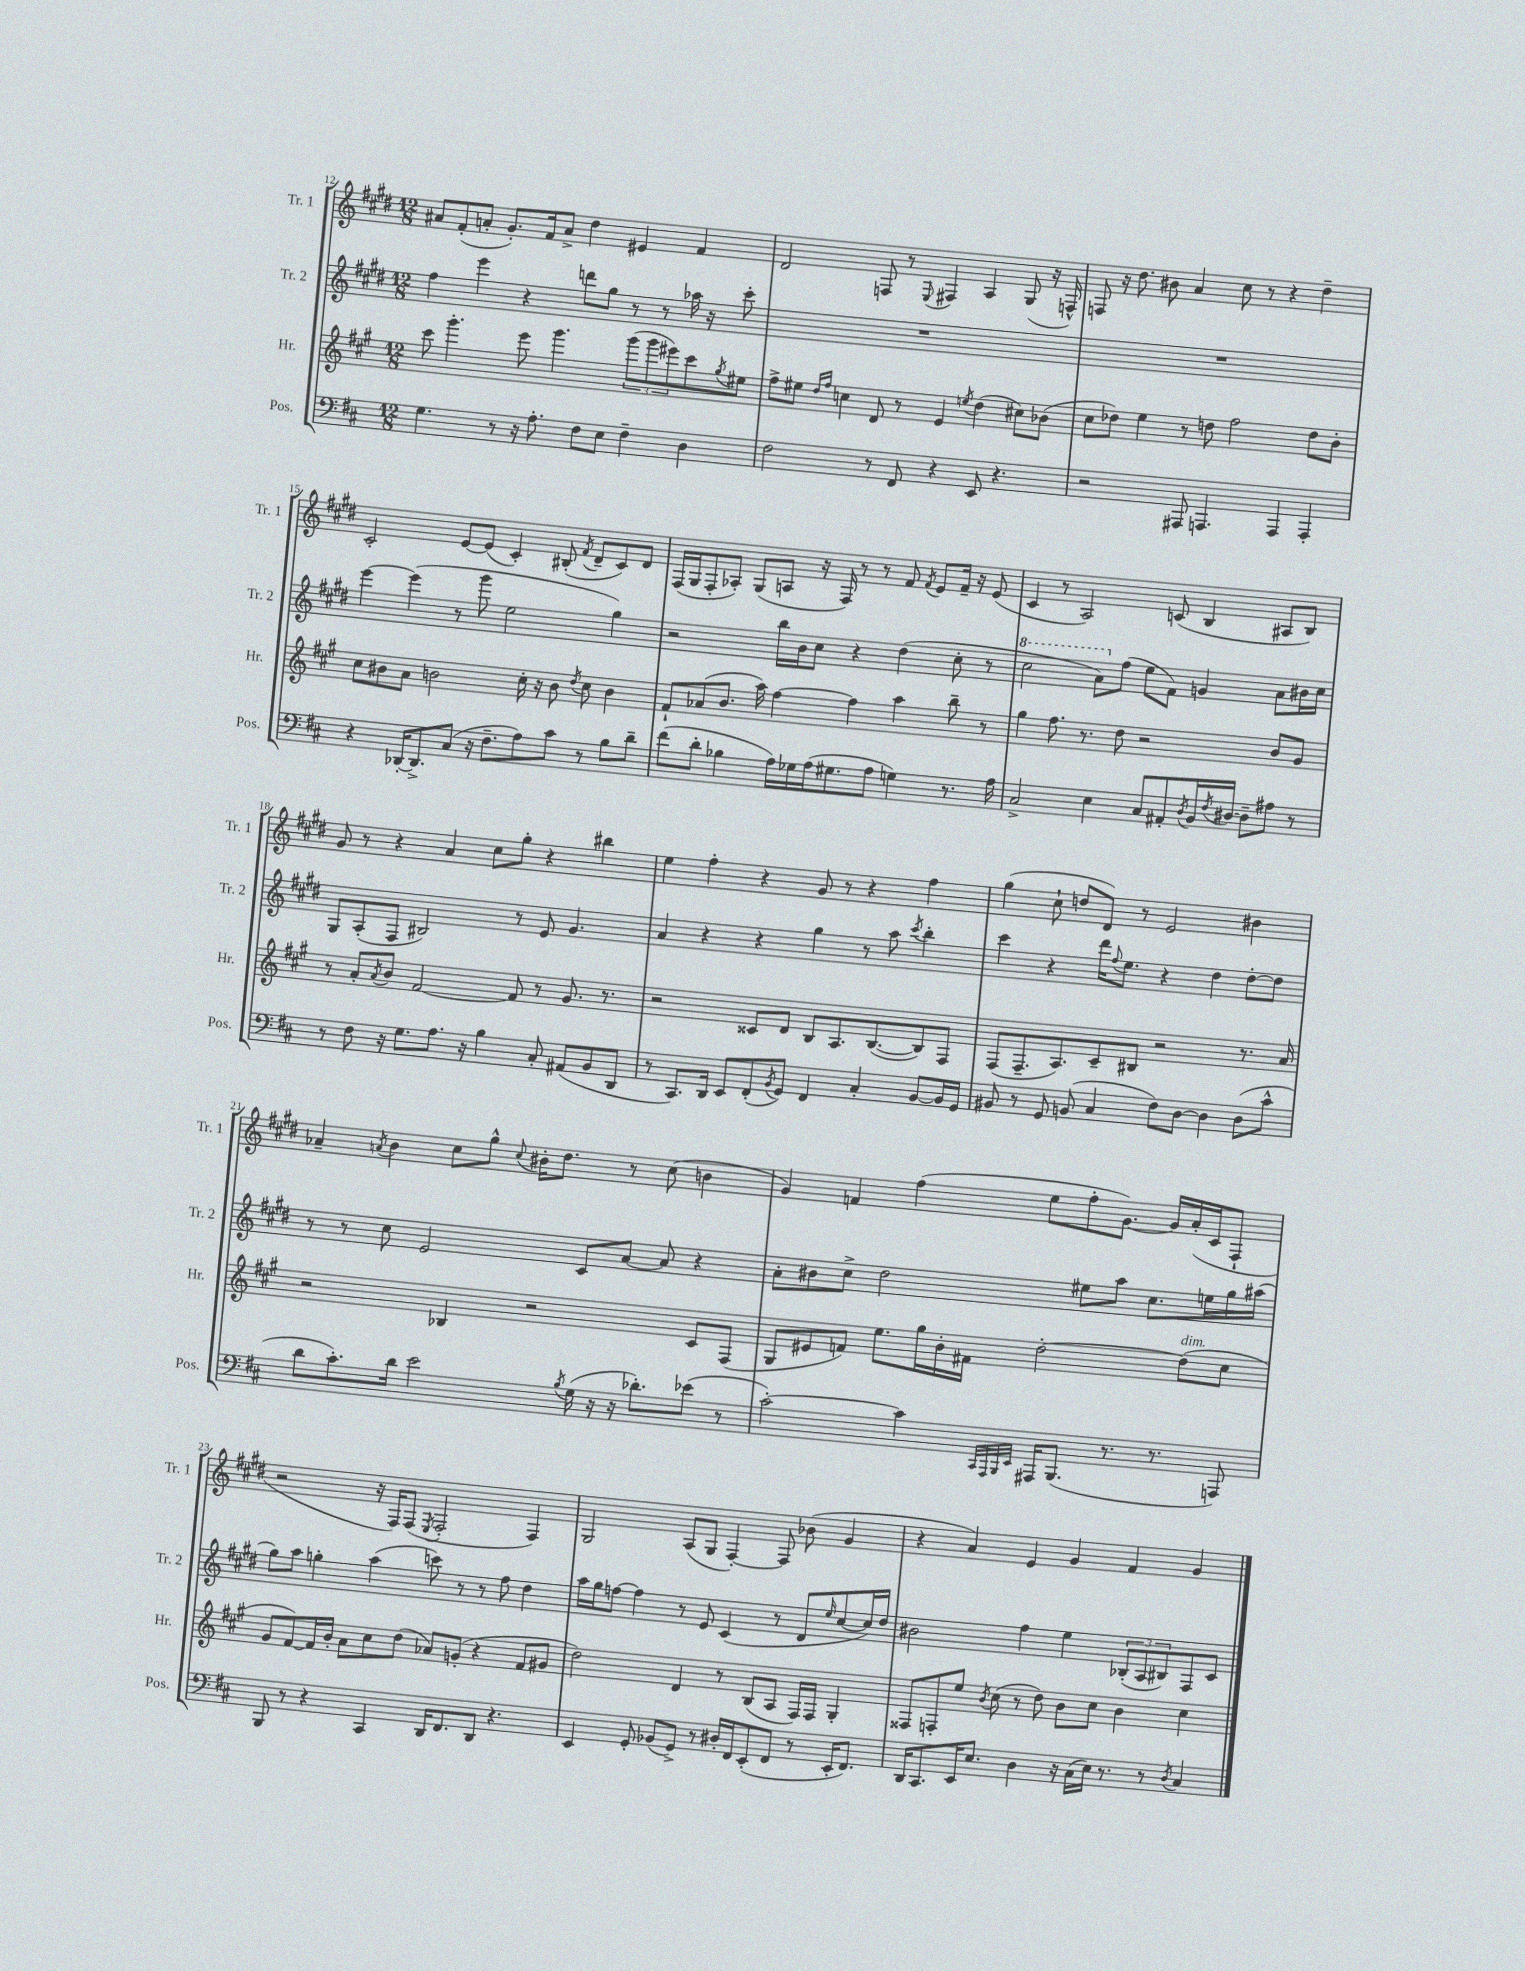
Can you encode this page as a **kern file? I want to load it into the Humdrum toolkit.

**kern	**kern	**kern	**kern
*part4	*part3	*part2	*part1
*staff4	*staff3	*staff2	*staff1
*I"Pos.	*I"Hr.	*I"Tr. 2	*I"Tr. 1
*I'Pos.	*I'Hr.	*I'Tr. 2	*I'Tr. 1
*clefF4	*clefG2	*clefG2	*clefG2
*k[f#c#]	*k[f#c#g#]	*k[f#c#g#d#]	*k[f#c#g#d#]
*M12/8	*M12/8	*M12/8	*M12/8
=12	=12	=12	=12
4.G\	8ccc#\	4ff#\	8a#X/L
.	4.ggg#'\	.	(8f#'/
.	.	4eee\	8an'/J
8r	.	.	8.g#'/L)
16r	8eee\	4r	.
8.A'\	.	.	16f#/k
.	4.ggg#\	.	8a^/J
8F#\L	.	8dddn\L	4dd#\
8E\J	.	8gg#\J	.
4F#~\	(12ggg#\L	8r	4e#X/
.	12ggg#\	.	.
.	.	8r	.
.	12eee#X\)	.	.
4D\	8ccc#\	16aa-X\	4f#/
.	.	16r	.
.	8qgg#/	.	.
.	8ee#X\J	8ccc#'\	.
=13	=13	=13	=13
2F#\	8ff#^\L	1.r	2d#/
.	8ee#X\J	.	.
.	16qqdd/LL	.	.
.	16qqff#/JJ	.	.
.	4ccn\	.	.
8r	8d/	.	8Fn/
8FF#/	8r	.	8r
.	.	.	8qqE/
4r	4e/	.	4F#X/
.	8qeen/	.	.
8EE/	(4dd\	.	4A/
4.r	.	.	.
.	8cc#X\L)	.	(8G#/
.	(8b-X\J	.	16r
.	.	.	16Fn^^/)
=14	=14	=14	=14
2r	8cc#\L	1.r	8Fn/
.	8dd-X\J)	.	16r
.	.	.	8.dd#\
.	4ee\	.	.
.	.	.	8b#X\
8AAA#X/	8r	.	4a/
4.AAAn/	8ddn\	.	.
.	2ff#\	.	8cc#\
.	.	.	8r
4AAA/	.	.	4r
4AAA'/	8dd\L	.	4dd#~\
.	8b'\J	.	.
!!LO:LB:g=z
=15	=15	=15	=15
4r	8cc#\L	[4eee\	2c#'/
.	8b#X\	.	.
[16DD-X'/KL	8a\J	(4eee\]	.
8.DD-^/]	.	.	.
.	2bn\	.	.
(8C#/J	.	8r	[8e/L
16r	.	8ggg#\	(8e/J]
8.F#~\L	.	.	.
.	.	2ee\	4c#'/)
8A\)	16cc#'\	.	.
.	16r	.	.
8c#\J	8b\	.	(8B#X'/
.	8qdd/	.	8qf#/
8r	8cc#\	.	8d#~/L
8B\L	4b\	4gg#\)	8c#/)
8d~\J	.	.	8d#/J
=16	=16	=16	=16
(8f#\L	8f#`/L	2r	(16F#/LL
.	.	.	16G#/J
8d'\J	(8a-X/	.	8F#'/
4B-X\	8.b/J	.	8A-X'/J)
.	.	.	(8G#/L
.	16aa\)	.	.
16A\LL)	[4ff#\	16bb\LL	8An/J
16G-X\	.	16b\J	.
(16A\J	.	8cc#\J	16r
8.G#X\	.	.	16F#/)
.	4ff#\]	4r	8r
8A\J	.	.	8r
4Gn\)	4aa\	(4dd#\	8f#/
.	.	.	8qf#/
.	.	.	8e/L
8.r	8bb~\	8cc#'\	16f#~/Jk
.	.	.	16r
.	8r	8r	(8e/
16A\	.	.	.
=17	=17	=17	=17
*	*	*8va	*
2C#^/	4gg#\	2ccc#\	4c#/
.	8.ff#\	.	8r
.	.	.	2A/)
.	8.r	.	.
4E\	.	8aa\L)	.
*	*	*X8va	*
.	8dd\	(8ff#\J	.
8C#/L	2r	8ee\L	.
8AA#X'/	.	8f#\J)	(8cn/
8qD/	.	.	.
16BB/L	.	4gn/	4B/
8qF#/	.	.	.
[16D#X/JJ	.	.	.
8D#~\L]	.	.	.
8A#X\J	8b/L	8a\L	8A#X/L
8r	8g#/J	16b#X\L	8B/J)
.	.	16cc#\JJ	.
!!LO:LB:g=z
=18	=18	=18	=18
8r	8r	8G#/L	8g#/
8F#\	8a'/L	(8A'/	8r
.	8qa/	.	.
16r	8b/J	8F#/J	4r
8.G\L	.	.	.
.	[2f#/	2B#X/)	.
8.A\J	.	.	4a/
16r	.	.	.
4B\	.	.	8cc#\L
.	8f#/]	8r	8gg#'\J
8C#'/	8r	8e/	4r
(8AA#X/L	8.g#/	4.g#/	.
8BB/	.	.	4bb#X\
.	8.r	.	.
8DD/J	.	.	.
=19	=19	=19	=19
8r	2r	4a/	4ee\
8.CC#/L)	.	.	.
.	.	4r	4ff#'\
16DD/Jk	.	.	.
8EE/L	.	.	.
(8FF#'/	8c##X/L	4r	4r
8qBB/	.	.	.
8GG/J)	8d/J	.	.
4FF#/	8B/L	4gg#\	8g#/
.	8.A/	.	8r
4C#'/	.	8r	4r
.	([8.B/	.	.
.	.	8aa\	.
.	.	8qccc#/	.
[8BB/L	8B/])	4bb'\	4ff#\
16BB/L]	8F#/J	.	.
16GG/JJ	.	.	.
=20	=20	=20	=20
8BB#X/	(8F#/L	4ccc#\	(4gg#\
8r	8.F#~/	.	.
8GG/	.	4r	8cc#`\
.	8.A/)	.	.
(8BBn/	.	.	8ddn/L
4C#/	8c#~/	16ddd#\KL	8d#/J)
.	.	8qqff#/	.
.	.	8.ee\J	.
.	8B#X/J	.	8r
8F#\L)	2r	4r	2e/
[8D\J	.	.	.
4D\]	.	4dd#\	.
(8D\L	8.r	[8dd#'\L	4b#X\
8c#^^\J	.	8dd#\J]	.
.	16a/	.	.
!!LO:LB:g=z
=21	=21	=21	=21
8d\L	2r	8r	4a-X~/
8.c#'\)	.	8r	.
.	.	.	8qan/
.	.	8cc#\	4b\
16d\Jk	.	.	.
2e\	.	2e/	.
.	4B-X/	.	8cc#\L
.	.	.	8gg#^^\J
.	.	.	8qqcc#/
.	2r	.	16b#X'\KL
.	.	.	8.dd#\J
8qB/	.	.	.
(16G\	.	8c#/L	.
16r	.	.	.
16r	.	[8a/J	8r
8.d-X'\L)	.	.	.
.	.	8a/]	(8cc#\
(8e-X\J	8c#/L	4r	4bn\
8r	(8F#/J	.	.
=22	=22	=22	=22
[2c#'\)	8G#/L	8a'\L	4g#/)
.	8e#X/	8b#X\	.
.	8fn/J)	8cc#^\J	4fn/
.	8.ee\L	2dd#\	.
4c#\]	.	.	(4ff#\
.	16gg#\L	.	.
.	16b'\	.	.
.	16f#X\JJ	.	.
32qqCC#/LLL	.	.	.
32qqAAA/	.	.	.
32qqBBB/	.	.	.
32qqEE/JJJ	.	.	.
16AAA#X/KL	[2dd'\	.	8ee\L
(8.BBB/J	.	.	.
.	.	8ee#X\L	8ff#'\
8.r	.	8aa\J	[8.g#\J)
.	.	8.cc#\L	.
8.r	.	.	16g#/LL]
!	!LO:TX:a:i:t=dim.	!	!
.	(8dd\L]	.	(16a'/
.	.	16een\L	16c#/J
8AAAn/)	8cc#\J	16gg#\	8F#`/J
.	.	(16aa#X\JJ	.
!!LO:LB:g=z
=23	=23	=23	=23
8BBB/	8g#/L	8gg#\L)	2r
8r	[8f#/)	8aa\J	.
4r	16f#/L]	4ggn'\	.
.	16b'/JJ	.	.
.	8a\L	.	.
4CC#/	8cc#\	(4aa\	16r
.	.	.	16F#/KL)
.	(8dd\J	.	(8F#/J
.	.	.	8qE/
16DD/KL	8a-X/L)	8cccn\)	2F#'/
8.FF#/	.	.	.
.	(8gn'/J	8r	.
8DD/J	4r	8r	.
4.r	.	8ff#\	.
.	8f#/L	4dd#\	4F#/)
.	8g#X/J	.	.
=24	=24	=24	=24
4EE/	2dd\)	16aa\LL	2G#/
.	.	16gg#\J	.
.	.	[8ffn\J	.
8GG'/	.	4ff\]	.
(8BB-X/L	.	.	.
8GG^/J)	4d/	8r	(8A/L
8r	.	8e/	8G#/J
16D#X'/LL	8r	(4c#/	[4F#'/)
16FF#/J	.	.	.
(8EE'/	(8B/L	.	.
8FF#/J	8A/J	8r	8F#/]
8r	16F#/LL)	8d#/L	(8b-X\
.	16F#/JJ	.	.
.	.	16qqee/	.
16EE'/KL	4G#'/	[8cc#/	4g#/
8.FF#/J)	.	.	.
.	.	16cc#/L])	.
.	.	16dd#/JJ	.
=25	=25	=25	=25
16DD/KL	8F##X/L	2b#X\	4r
8.CC#/	.	.	.
.	8Fn'/	.	.
16EE/K	8ee/J	.	4a/)
8.E/J	.	.	.
.	8qb/	.	.
.	(8cc#\	.	.
4D\	8r	4ff#\	4e/
.	8dd\)	.	.
16r	8b\L	4ee\	4g#/
(16C#\LL	.	.	.
16E\JJ)	8cc#\J	.	.
8.r	.	.	.
.	4b\	(12B-X'/L	4f#/
.	.	12A/	.
8r	.	.	.
.	.	12B#X/)	.
8qD/	.	.	.
4C#/	4cc#\	8F#/	4g#/
.	.	8c#/J	.
==	==	==	==
*-	*-	*-	*-
